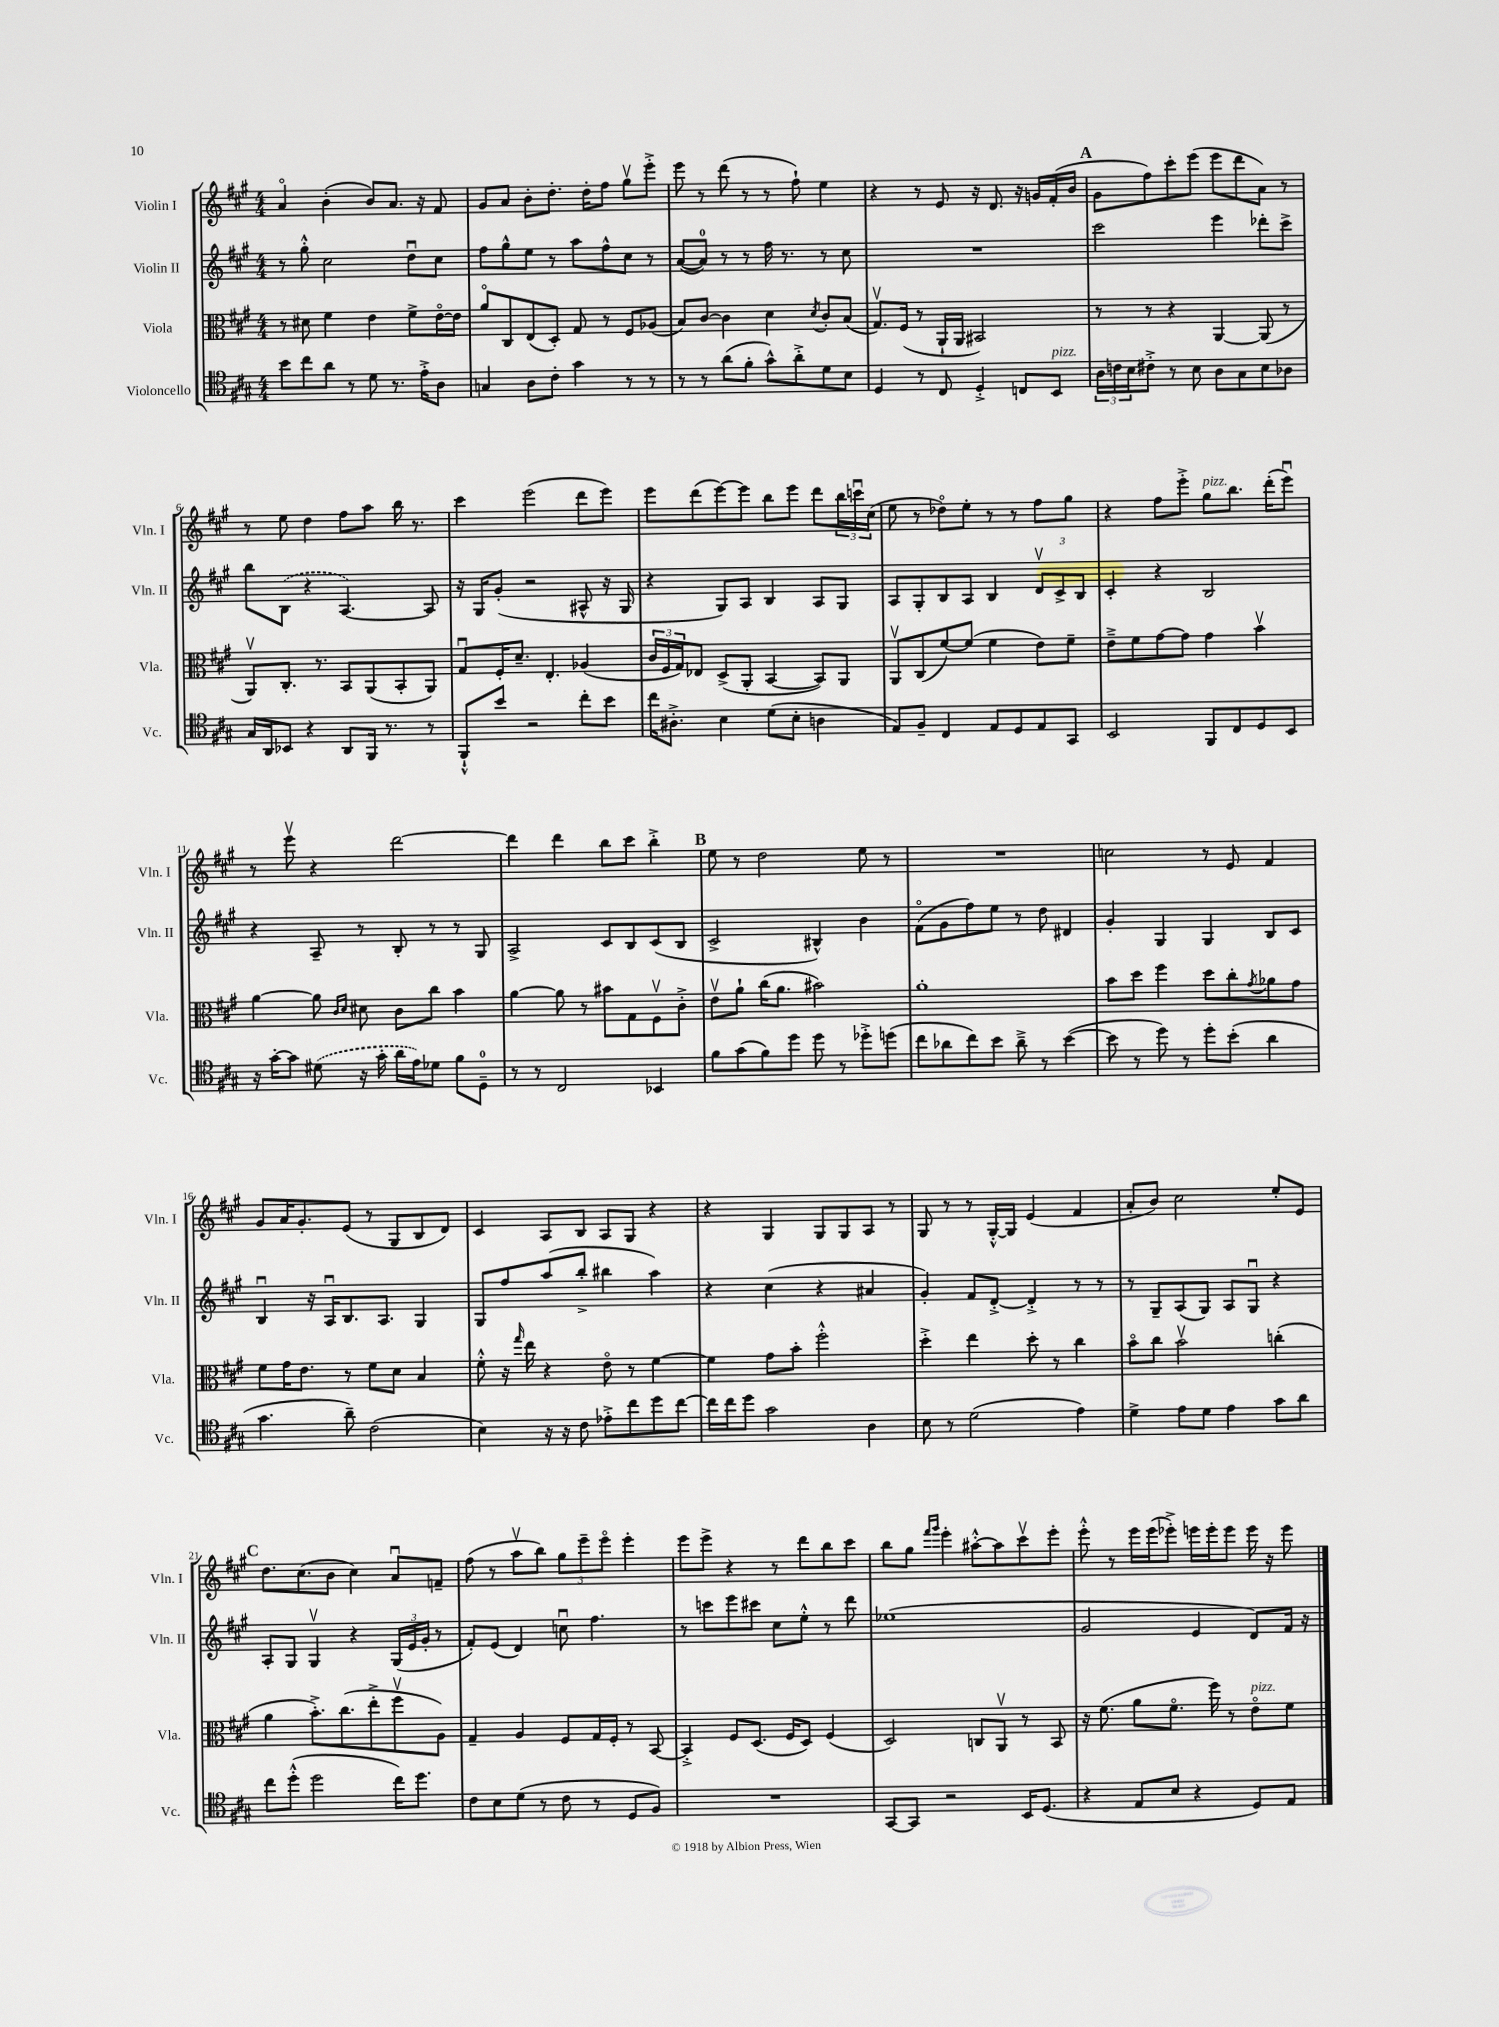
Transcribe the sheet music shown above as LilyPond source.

<<
\new StaffGroup <<
\new Staff = "s0" \with { instrumentName = "Violin I" shortInstrumentName = "Vln. I" } {
    \clef treble \key a \major \numericTimeSignature \time 4/4
    a'4\flageolet b'4-.( b'8) a'8. r16 fis'8 |
    gis'8 a'8 b'8-. d''8.-. d''16-. fis''8 gis''8\upbow e'''8-.-> |
    e'''8 r8 d'''8( r8 r8 fis''8-!) e''4 |
    r4 r8 e'8 r16 d'8. r16 g'16 fis'16-.( b'16 |
    \mark \markup { \bold "A" } gis'8 fis''8) cis'''8-. e'''8( e'''8 d'''8 a'8) r8 |
    r8 e''8 d''4 fis''8 a''8 b''16 r8. |
    cis'''4 e'''2( d'''8 e'''8) |
    e'''8 d'''8( e'''8~) e'''8 b''8 e'''8 d'''8 \tuplet 3/2 { b''16 c'''16\downbow cis''16( } |
    e''8 r8 des''8\flageolet) e''8-. r8 r8 fis''8 gis''8 |
    r4 fis''8 e'''8-.-> gis''8^\markup { \italic "pizz." } b''8. d'''16-.( e'''8\downbow) |
    r8 e'''8\upbow r4 d'''2~ |
    d'''4 d'''4 b''8 cis'''8 b''4-.-> |
    \mark \markup { \bold "B" } e''8 r8 d''2 e''8 r8 |
    R1 |
    c''2 r8 e'8 fis'4 |
    gis'8 a'16 gis'8.-. e'8( r8 gis8 b8 d'8) |
    cis'4 a8 b8 a8 gis8 r4 |
    r4 gis4 gis8 gis8 a8 r8 |
    gis8 r8 r8 gis16~-.-^ gis16 e'4( fis'4 |
    a'8-. b'8) cis''2 e''8-. e'8 |
    \mark \markup { \bold "C" } d''8. cis''8.( b'8 cis''4) a'8\downbow f'8-- |
    fis''8( r8 a''8\upbow b''8) \tuplet 3/2 { gis''8 e'''8-- e'''8\flageolet } e'''4-. |
    e'''8 e'''8-> r4 r8 d'''8 b''8 cis'''8 |
    b''8 gis''8 \grace { fis'''16 gis'''16 } e'''4-. ais''8~-.-^ ais''8 cis'''8\upbow e'''8-. |
    e'''8-.-^ r8 e'''16 e'''16( ees'''8-.->) e'''16 e'''16-. e'''8 e'''16 r16 e'''8 \bar "|." |
}
\new Staff = "s1" \with { instrumentName = "Violin II" shortInstrumentName = "Vln. II" } {
    \clef treble \key a \major \numericTimeSignature \time 4/4
    r8 gis''8-.-^ cis''2 d''8\downbow cis''8 |
    fis''8 gis''8-^ e''8 r8 a''8 fis''8-^ cis''8 r8 |
    a'8~( a'8-0) r8 r8 fis''16 r8. r8 cis''8 |
    R1 |
    \mark \markup { \bold "A" } cis'''2 e'''4 des'''8-. cis'''8-> |
    b''8 \once \slurDashed b8( r4 a4.~) a8 |
    r16 gis16 gis'8-.( r2 ais8-^ r16 gis16 |
    r4 gis8) a8 b4 a8 gis8 |
    a8 gis8-. b8 a8 b4 \tuplet 3/2 { d'8\upbow cis'8-> b8 } |
    cis'4-. r4 b2 |
    r4 a8-- r8 b8-. r8 r8 gis8 |
    a2-> cis'8 b8 cis'8( b8 |
    \mark \markup { \bold "B" } cis'2-> bis4-^) b'4 |
    fis'8\flageolet( gis'8 fis''8) e''8 r8 d''8 dis'4 |
    gis'4-. gis4 gis4 b8 cis'8 |
    b4\downbow r16 a16\downbow b8. a8. gis4 |
    gis8 fis''8 a''8( b''8-.-> bis''4 a''4) |
    r4 cis''4( r4 ais'4 |
    gis'4-.) fis'8 d'8~-.-> d'4-.-> r8 r8 |
    r8 gis8-- a8( gis8) a8 gis8\downbow r4 |
    \mark \markup { \bold "C" } a8-. gis8 gis4\upbow r4 \tuplet 3/2 { gis16( e'16 gis'16-. } r8 |
    fis'8-.) e'8( d'4) c''8\downbow fis''4. |
    r8 c'''8 e'''8 cis'''8 cis''8 e''8-.-^ r8 d'''8 |
    ees''1( |
    gis'2 e'4 d'8) fis'16 r16 \bar "|." |
}
\new Staff = "s2" \with { instrumentName = "Viola" shortInstrumentName = "Vla." } {
    \clef alto \key a \major \numericTimeSignature \time 4/4
    r8 dis'8 fis'4 e'4 fis'8-> e'16~\flageolet e'16 |
    a'8\flageolet cis8 e8( d8-.) gis8 r8 fis8 aes8( |
    b8) cis'8~ cis'4 d'4 \acciaccatura { d'8 } cis'8-. b8( |
    gis8.\upbow) fis16( r8 a,16-! a,16 bis,2) |
    \mark \markup { \bold "A" } r8 r8 r4 a,4~ a,8( r8 |
    a,8\upbow) cis8.-. r8. b,8 a,8( b,8-. a,8) |
    gis8\downbow fis16-. d'8.-- e4.-. aes4( |
    \tuplet 3/2 { cis'16 fis16 gis16) } ees8 d8->( a,8-. b,4~ b,8) a,8 |
    a,8\upbow cis8( fis'8~) fis'8( fis'4 e'8) fis'8-- |
    e'8---> fis'8 gis'8~ gis'8 gis'4 b'4\upbow |
    a'4~ a'8 \grace { cis'16 d'16 } dis'8 cis'8 cis''8 b'4 |
    a'4~ a'8 r8 bis'8 gis8 fis8\upbow cis'8-.-> |
    \mark \markup { \bold "B" } e'8\upbow a'8-! cis''16( a'8. bis'2) |
    a'1-. |
    b'8 d''8 fis''4 d''8 cis''8-. \acciaccatura { gis'8 } aes'8 gis'8 |
    fis'8 gis'16 e'8. r8 fis'8 d'8 b4 |
    fis'8-.-^ r16 \grace { gis''16 } e''16 r4 e'8\flageolet r8 fis'4~ |
    fis'4 gis'8 b'8-. fis''2-.-^ |
    d''4-.-> e''4 d''8-. r8 cis''4 |
    b'8\flageolet cis''8 b'2\upbow c''4-.( |
    \mark \markup { \bold "C" } a'4 b'8.-.->) cis''8.( e''8-.-> fis''8\upbow a8) |
    gis4-- a4 fis8 gis16 fis16-. r8 b,8~ |
    b,4-.-> fis8 d8.( fis16 d8) fis4( |
    d2) c8 a,8\upbow r8 b,8 |
    r16 fis'8.( a'8 fis'8.\flageolet fis''16) r8 e'8\flageolet^\markup { \italic "pizz." } fis'8 \bar "|." |
}
\new Staff = "s3" \with { instrumentName = "Violoncello" shortInstrumentName = "Vc." } {
    \clef tenor \key a \major \numericTimeSignature \time 4/4
    b'8 cis''8 a'8 r8 d'8 r8. e'16-.-> a8 |
    g4 a8 cis'8-. gis'4 r8 r8 |
    r8 r8 a'8( fis'8-. gis'8-^) a'8-.-> d'8 b8 |
    d4 r8 cis8 d4-.-> c8 b,8^\markup { \italic "pizz." } |
    \mark \markup { \bold "A" } \tuplet 3/2 { a16 c'16 b16 } cis'8-.-> r8 b8 a8 gis8 b8 aes8 |
    gis16 a,16 bes,8 r4 a,8 fis,16 r8. r8 |
    fis,8-!-^ b'8 r2 cis''8-. b'8 |
    cis''16 ais8.-.-> b4 d'8( b8-. a4 |
    e8) fis8-- cis4 e8 d8 e8 gis,8 |
    b,2 fis,8 cis8 d8 b,8 |
    r16 gis'16~-. gis'8 \once \slurDashed dis'8( r16 gis'16-. a'16 e'16) des'8 fis'8 d8-0-- |
    r8 r8 cis2 bes,4 |
    \mark \markup { \bold "B" } fis'8 gis'8( fis'8) d''8 d''8 r8 des''8-.-> d''8( |
    cis''8 aes'8 cis''8) b'8 aes'8---> r8 b'4~( |
    b'8 r8 d''8) r8 d''8-. b'8-.( a'4 |
    gis'4. a'8--) cis'2( |
    b4) r16 r16 cis'8 ees'8-.-> cis''8 d''8 cis''8~ |
    cis''16 cis''16 d''8 gis'2 a4 |
    b8 r8 d'2( e'4) |
    d'4-> e'8 d'8 e'4 gis'8 a'8 |
    \mark \markup { \bold "C" } cis''8 d''8-.-^( d''2 cis''16) d''8. |
    cis'8 b8 d'8( r8 cis'8 r8 d8 fis8) |
    R1 |
    gis,8~ gis,8 r2 b,16 d8.( |
    r4 e8 b8 r4 d8) e8 \bar "|." |
}
>>
>>
